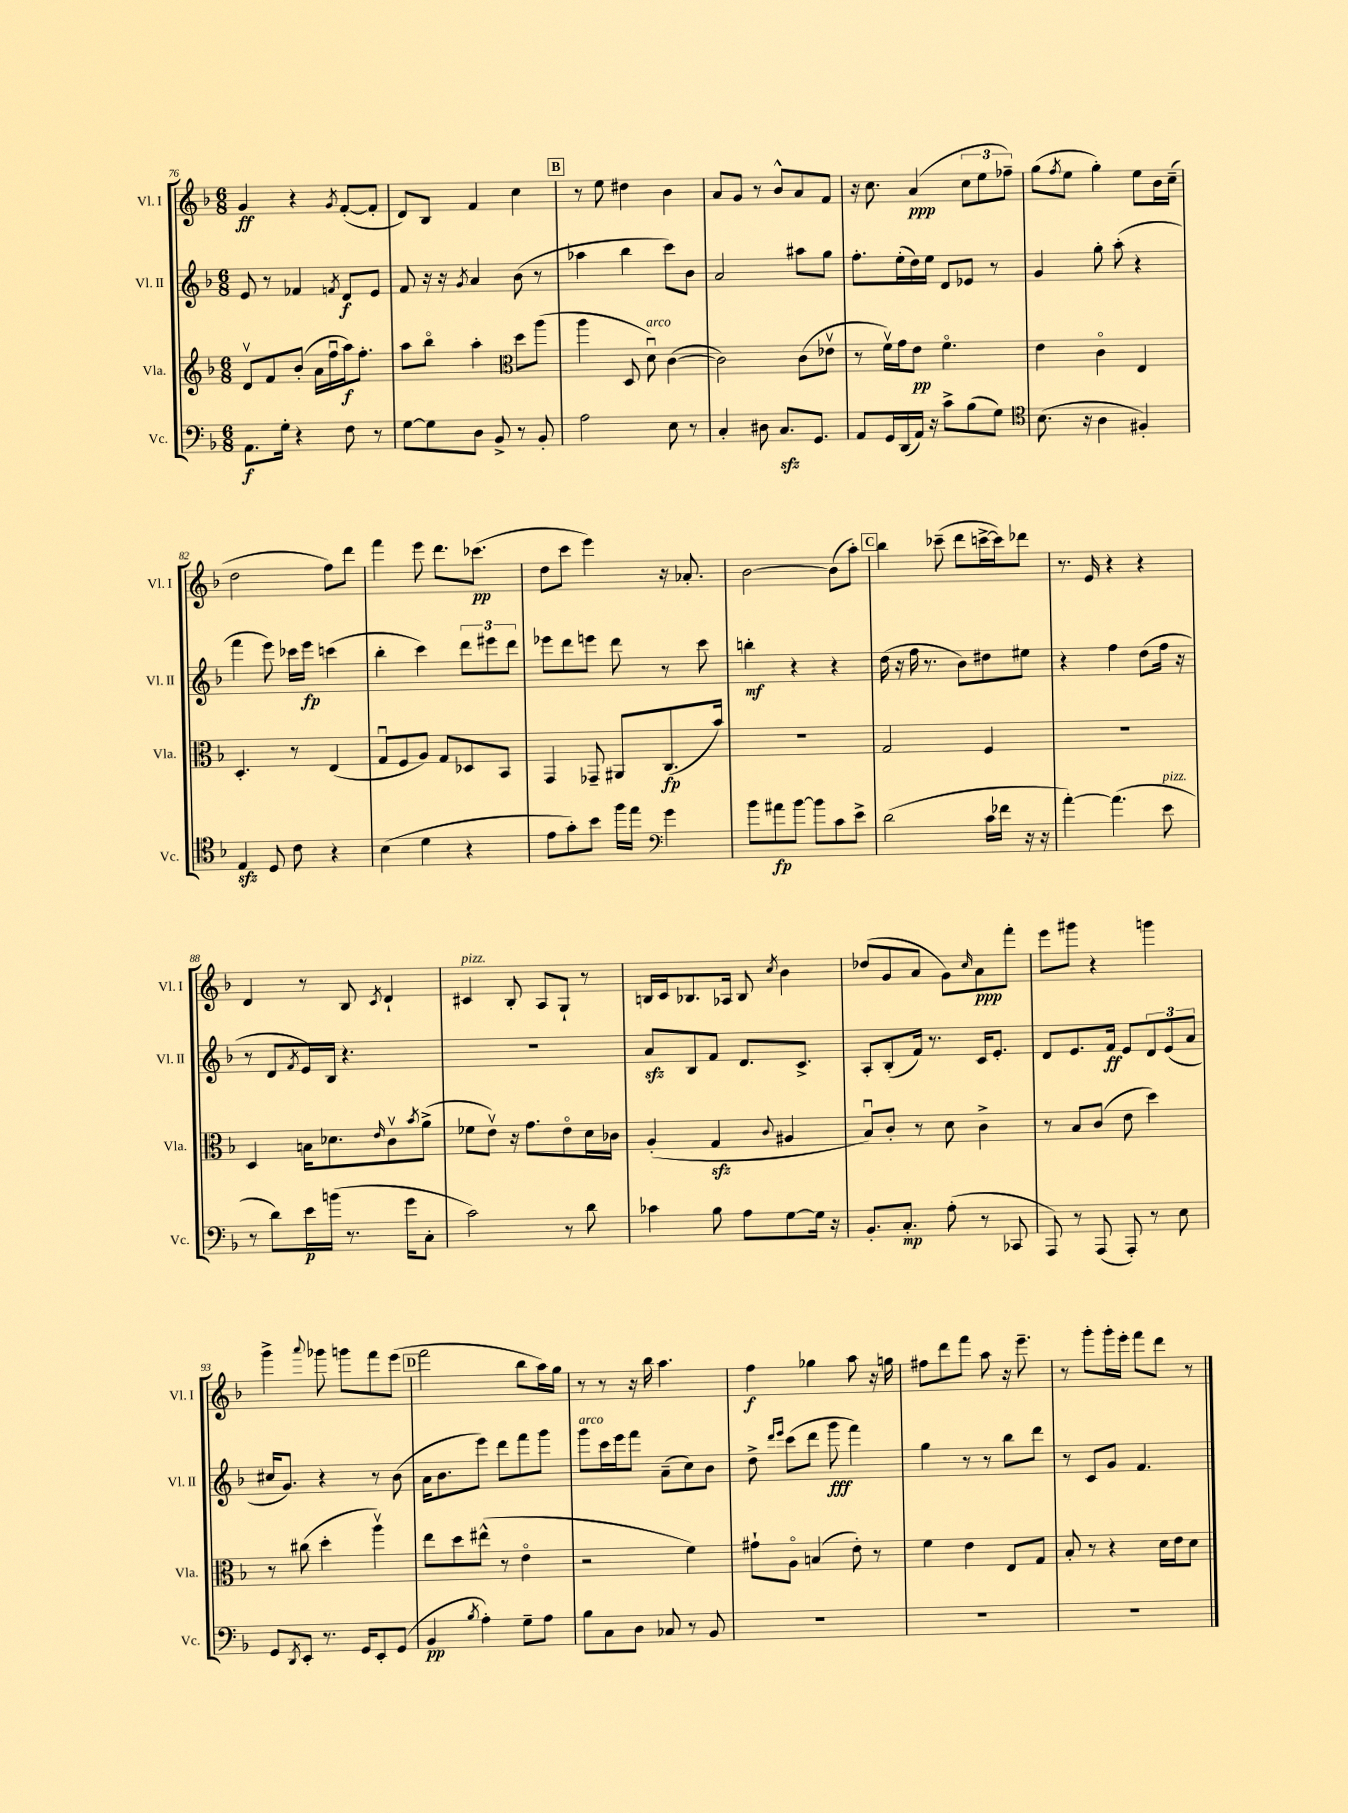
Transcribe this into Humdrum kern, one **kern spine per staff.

**kern	**kern	**kern	**kern
*staff4	*staff3	*staff2	*staff1
*clefF4	*clefG2	*clefG2	*clefG2
*k[b-]	*k[b-]	*k[b-]	*k[b-]
*M6/8	*M6/8	*M6/8	*M6/8
8.AA	8dv	8e	4g
.	8f	8r	.
16G'	.	.	.
4r	(8b-'	4f-	4r
.	16a	.	.
.	16ffu	.	.
.	.	8qf	8qg
8F	16aa)	8d	([8f'
.	8.ff'	.	.
8r	.	8e	8f']
=	=	=	=
[8G	8aa	8f	8d)
8G]	8bb-o	16r	8B-
.	.	16r	.
.	.	8qg	.
8D	4aa'	4a	4f
8BB-^	.	.	.
*	*clefC3	*	*
8r	8dd	(8b-	4cc
8BB-'	(8aa	8r	.
=	=	=	=
2A	4aa	4aa-	8r
.	.	.	8ee
.	8D	4bb-	4dd#
.	8du)	.	.
8E	([4c	8ccc)	4b-
8r	.	8b-	.
=	=	=	=
4C'	2c])	2a	8a
.	.	.	8g
8D#	.	.	8r
8.C	.	.	8b-^^
.	(8c	8aa#	8a
8.GG	.	.	.
.	8e-v	8gg	8f
=	=	=	=
8AA	8r	8.ff'	16r
.	.	.	8.cc
16GG	16fv)	.	.
(16DD	16g	(16ee'	.
16AA)	8e	16dd)	(4a
16r	.	16ee	.
8c^	4.fo	8d	.
(8B-	.	8e-	12cc
.	.	.	12ee
8G)	.	8r	.
.	.	.	12ff-~)
=	=	=	=
*clefC4	*	*	*
(8.B-	4e	4g	(8gg
.	.	.	8qff
.	.	.	8ee
16r	.	.	.
4A	4co	8gg'	4gg')
.	.	(8aa'	.
4F#')	4E	4r	8ee
.	.	.	16b-
.	.	.	(16cc~
=	=	=	=
4E	4.D'	4fff	2dd
8D	.	8eee)	.
8c	8r	16ccc-	.
.	.	16eee	.
4r	(4E	(4ccc	8ff)
.	.	.	8ddd
=	=	=	=
(4B-	8Gu	4bb-'	4fff
.	8F	.	.
4d	8A)	4ccc)	8eee
.	8G	.	8.ddd
4r	8D-	12ddd	.
.	.	.	(8.ccc-
.	.	12eee#	.
.	8BB-	.	.
.	.	12ddd	.
=	=	=	=
8e	4GG	8eee-	8dd
8g')	.	8ddd	8ccc
8b-	8GG-~	8eee	4eee)
16ff	8AA#	8ddd	.
16ee	.	.	.
*clefF4	*	*	*
4g	(8.C	8r	16r
.	.	.	8.a-'
.	.	8ccc	.
.	16b-)	.	.
=	=	=	=
8b-	2.r	4bb'	[2b-
8a#	.	.	.
[8b-	.	4r	.
8b-]	.	.	.
8c	.	4r	(8b-]
8e^	.	.	8aa')
=	=	=	=
(2d	2G	(16dd	4bb-
.	.	16r	.
.	.	16ff	.
.	.	8.r	.
.	.	.	(8ccc-~
.	.	8b-)	8ddd
16c	4F	8dd#	[16ccc^
16f-	.	.	16ccc])
16r	.	8ee#	8ddd-
16r	.	.	.
=	=	=	=
[4a')	2.r	4r	8.r
.	.	.	16e
(4.a]	.	4ff	4r
.	.	(8dd	4r
8e	.	16ff	.
.	.	16r	.
=	=	=	=
8r	4D	8r	4d
8d)	.	8d	.
.	.	8qf	.
16e	16B	16e)	8r
(16b	8.d-	16B-	.
8.r	.	4.r	8B-
.	16qqe	.	8qc
.	8cv	.	4d`
16g	.	.	.
.	8qb-	.	.
8C'	(8a^	.	.
=	=	=	=
2c)	8f-	2.r	4c#
.	8ev)	.	.
.	16r	.	8B-'
.	8.g	.	.
.	.	.	8A
8r	8eo	.	8G`
8d	16d	.	8r
.	16c-	.	.
=	=	=	=
4c-	(4A'	8a	16B
.	.	.	16c
.	.	8B-	8.B-
8B-	4G	8f	.
.	.	.	16A-
8A	.	8.d	8B-
.	8qqc	.	8qcc
[8G	4A#	.	4b-
.	.	8.c^	.
16G]	.	.	.
16r	.	.	.
=	=	=	=
8.BB-'	8B-u)	8A'	(8dd-
.	8c'	(8B-'	8g
8.C'	.	.	.
.	8r	16f)	8a
.	.	8.r	.
(8A'	8d	.	8g)
.	.	.	16qqcc
8r	4c^	16c	8a
.	.	8.e'	.
8CC-	.	.	8fff'
=	=	=	=
8AAA)	8r	8d	8eee
8r	8B-	8.e	8ggg#
(8AAA	(8c	.	4r
.	.	16f	.
8AAA')	8e	8e	.
8r	4dd)	12d	4ggg
.	.	(12e	.
8E	.	.	.
.	.	12a	.
=	=	=	=
8GG	8r	16cc#	4ggg^
.	.	8.g)	.
8qDD	.	.	.
8EE'	(8cc#	.	.
.	.	.	8qqaaa
8.r	4dd'	4r	8ggg-
.	.	.	8ggg
16GG	.	.	.
8EE'	4aav)	8r	8fff
(8GG	.	(8b-	(8eee
=	=	=	=
4BB-	8ee	16a	2fff
.	.	8.b-	.
.	8dd	.	.
8qB-	.	.	.
4A')	(8ee#^^	8eee)	.
.	8r	8ddd	.
8G~	4eo	8fff	8bb-
8A	.	8ggg	16aa)
.	.	.	16gg
=	=	=	=
8B-	2r	8ggg	8r
8C	.	16ccc	8r
.	.	16eee	.
8D	.	8fff	16r
.	.	.	16bb-
8C-	.	(8a~	4.aa
8r	4f)	8cc)	.
8BB-	.	8b-	.
=	=	=	=
2.r	8g#`	8dd^	4ff
.	.	16qqddd	.
.	.	16qqeee	.
.	8Ao	(8ccc	.
.	(4B	8ddd	4gg-
.	.	8ggg	.
.	8e')	4fff)	8aa
.	8r	.	16r
.	.	.	16gg
=	=	=	=
2.r	4f	4gg	8ff#
.	.	.	8ddd
.	4e	8r	8fff
.	.	8r	8aa
.	8E	8bb-	16r
.	.	.	8.eee~
.	8G	8ddd	.
=	=	=	=
2.r	8B-'	8r	8r
.	8r	8c	8ggg'
.	4r	8g	16ggg'
.	.	.	16eee'
.	.	4.f	8fff
.	16d	.	8ddd
.	16e	.	.
.	8d	.	8r
==	==	==	==
*-	*-	*-	*-
